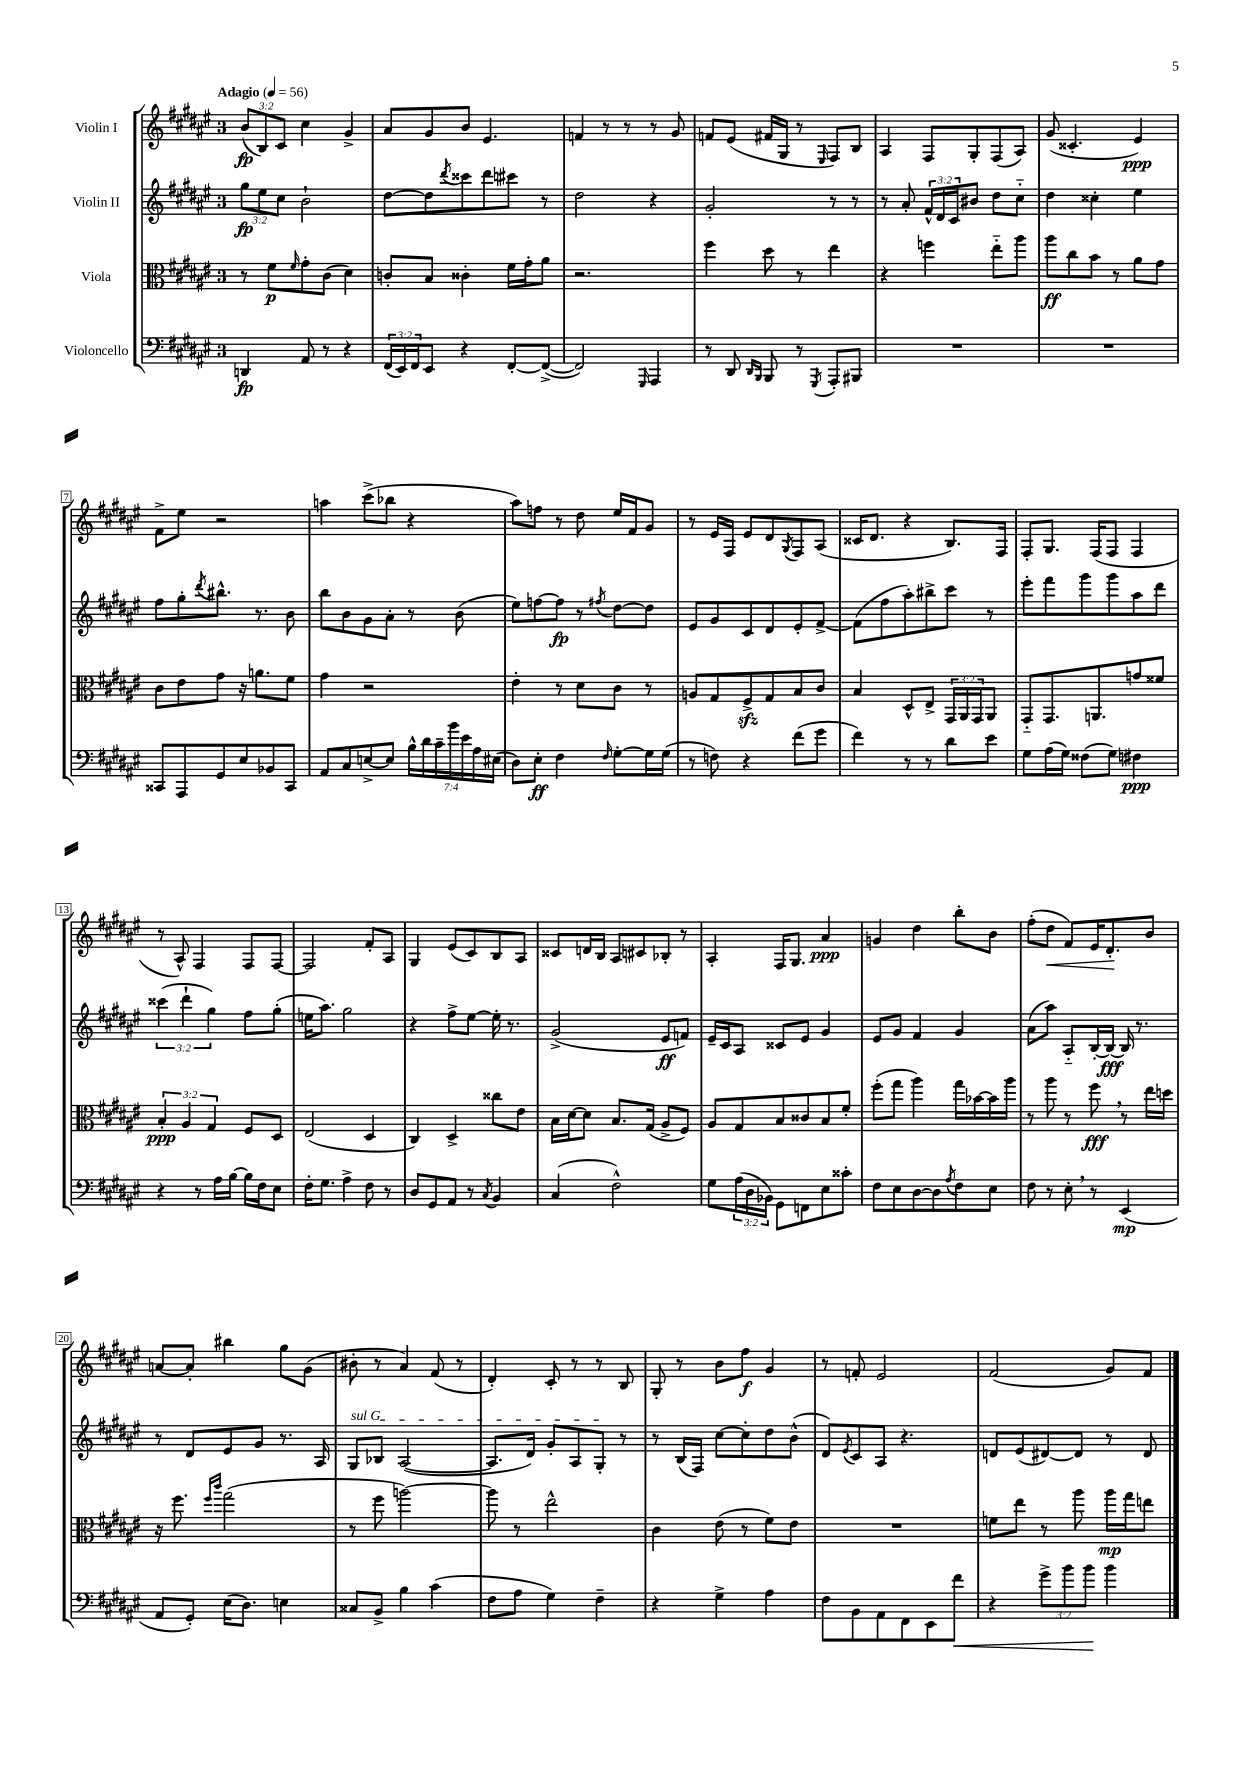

**kern	**kern	**kern	**kern
*staff4	*staff3	*staff2	*staff1
*clefF4	*clefC3	*clefG2	*clefG2
*k[f#c#g#d#a#e#]	*k[f#c#g#d#a#e#]	*k[f#c#g#d#a#e#]	*k[f#c#g#d#a#e#]
*M3/4	*M3/4	*M3/4	*M3/4
*MM56	*MM56	*MM56	*MM56
4DD	8r	12gg#	(12b
.	.	12ee#	12B)
.	8f#	.	.
.	.	12cc#	12c#
.	16qqf#	.	.
8AA#	8g#'	2b`	4cc#
8r	(8c#	.	.
4r	4d#)	.	4g#^
=	=	=	=
(24FF#	8c'	[8dd#	8a#
24EE#)	.	.	.
24FF#	.	.	.
8EE#	8B	8dd#]	8g#
.	.	8qddd#	.
4r	4c##'	8ccc##	8b
.	.	8ddd#	4.e#
[8FF#'	16f#	8ccc#	.
.	16g#'	.	.
(8FF#^_	8a#	8r	.
=	=	=	=
2FF#])	2.r	2dd#	4f
.	.	.	8r
.	.	.	8r
16qqGGG#	.	.	.
4AAA#	.	4r	8r
.	.	.	8g#
=	=	=	=
8r	4ff#	2g#'	8f
8DD#	.	.	(8e#
16qqDD#	.	.	.
16qqBBB	.	.	.
8BBB	8dd#	.	16f#
.	.	.	16G#
8r	8r	.	8r
8qGGG#	.	.	16qqE#
8AAA#'	4ee#	8r	8F#)
8BBB#	.	8r	8B
=	=	=	=
2.r	4r	8r	4A#
.	.	8a#'	.
.	4ff	24f#^^	8F#
.	.	24d#	.
.	.	24c#	.
.	.	8b#	8G#'
.	8ee#'~	8dd#	(8F#
.	8aa#	8cc#'~	8A#)
=	=	=	=
2.r	8aa#	4dd#	(8g#
.	8cc#	.	4.c##'
.	8b	4cc##'	.
.	8r	.	.
.	8a#	4ee#	4e#)
.	8g#	.	.
=	=	=	=
8CC##	8c#	8ff#	8f#^
8AAA#	8e#	8gg#'	8ee#
.	.	8qddd#	.
8GG#	8g#	8.bb#^^	2r
8E#	16r	.	.
.	8.a	8.r	.
8BB-	.	.	.
8CC##	8f#	8b	.
=	=	=	=
8AA#	4g#	8bb	4aa
8C#	.	8b	.
[8E^	2r	8g#	(8ccc#^
8E]	.	8a#'	8bb-
28B^^	.	8r	4r
28d#	.	.	.
28c#~	.	.	.
28b	.	.	.
.	.	(8b	.
28e#	.	.	.
28A#	.	.	.
(28E#	.	.	.
=	=	=	=
8D#)	4e#'	8ee#)	8aa#)
8E#'	.	[8ff	8ff
4F#	8r	8ff]	8r
.	8d#	8r	8dd#
16qqF#	.	8qff#	.
[8G#'	8c#	[8dd#	16ee#
.	.	.	16f#
16G#]	8r	8dd#]	8g#
(16G#	.	.	.
=	=	=	=
8r	8A	8e#	8r
8F)	8G#	8g#	16e#
.	.	.	16F#
4r	8F#^	8c#	8e#
.	8G#	8d#	8d#
.	.	.	8qG#
(8f#	8B	8e#'	8F#
8g#	8c#	[8f#^	(8A#
=	=	=	=
4f#)	4B	(8f#]	16c##
.	.	.	8.d#
.	.	8ff#	.
8r	8D#^^	8aa#')	4r
8r	8E#^	8bb#^	.
8d#	24GG#	8ccc#	8.B)
.	24AA#	.	.
.	24GG#	.	.
8e#	8AA#	8r	.
.	.	.	16F#
=	=	=	=
8G#	8GG#'~	8eee#'	8F#'
(16A#	8.GG#	8fff#	8.G#
16G#)	.	.	.
(8F##	.	8ggg#	.
.	8.AA	.	(16F#
8G#)	.	8ggg#	8F#
4F#	8g	8aa#	4F#
.	8f##	8ddd#	.
=	=	=	=
4r	6B'	(6ccc##	8r
.	.	.	8A#^^)
.	6A#	6ddd#`	.
8r	.	.	4F#
.	6G#	6gg#)	.
16A#	.	.	.
[16B	.	.	.
16B]	8F#	8ff#	8F#
16F#	.	.	.
8E#	8D#	(8gg#'	[8F#
=	=	=	=
16F#'	(2E#	16ee	2F#]
8.G#	.	8.aa#)	.
4A#^	.	2gg#	.
8F#	4D#	.	8f#'
8r	.	.	8A#
=	=	=	=
8D#	4C#)	4r	4G#
8GG#	.	.	.
8AA#	4D#^	8ff#^	(8e#
8r	.	[8ee#	8c#)
8qC#	.	.	.
4BB	8cc##	16ee#']	8B
.	.	8.r	.
.	8e#	.	8A#
=	=	=	=
(4C#	16B	(2g#^	8c##
.	[16d#	.	.
.	8d#]	.	16d
.	.	.	16B
2F#^^)	8.B	.	8A#
.	.	.	8c#
.	(16G#	.	.
.	8A#^	8e#	8B-'
.	8F#)	8f)	8r
=	=	=	=
8G#	8A#	16e#~	4A#'
.	.	16c#	.
(24A#	8G#	8A#	.
24D#	.	.	.
24BB-)	.	.	.
8GG#	8B	8c##	16F#
.	.	.	8.G#
8FF	8c##	8e#	.
8E#	8B	4g#	4a#
8c##'	8f#'	.	.
=	=	=	=
8F#	(8ff#'	8e#	4g
8E#	8gg#	8g#	.
[8D#	4aa#)	4f#	4dd#
8D#]	.	.	.
8qA#	.	.	.
8F#	16gg#	4g#	8bb'
.	[16b-	.	.
8E#	16b-]	.	8b
.	16aa#	.	.
=	=	=	=
8F#	8r	(8a#	(8ff#'
8r	8aa#	8aa#)	8dd#
8E#'	8r	8A#'~	8f#)
8r	8ff#	[16B'	16e#
.	.	16B_	8.d#'
(4EE#	8r	16B]	.
.	.	8.r	.
.	16ee#	.	8b
.	16dd	.	.
=	=	=	=
8AA#	16r	8r	[8a
.	8.ff#	.	.
8GG#')	.	8d#	8a']
.	16qqff#	.	.
.	16qqccc#	.	.
(16E#	(2gg#	8e#	4bb#
8.D#)	.	.	.
.	.	8g#	.
4E	.	8.r	8gg#
.	.	.	(8g#
.	.	16A#	.
=	=	=	=
8C##	8r	8G#	8b#'
8BB^	8ff#	8B-	8r
4B	[2aa)	([2A#	4a#)
(4c#	.	.	(8f#
.	.	.	8r
=	=	=	=
8F#	8aa]	8.A#]	4d#')
8A#	8r	.	.
.	.	16d#)	.
4G#)	2ee#^^	8g#'	8c#'
.	.	8A#	8r
4F#~	.	8G#'	8r
.	.	8r	8B
=	=	=	=
4r	4c#	8r	8G#'
.	.	(16B	8r
.	.	16F#)	.
4G#^	(8e#	[8cc#	8b
.	8r	8cc#']	8ff#
4A#	8f#)	8dd#	4g#
.	8e#	(8b^^	.
=	=	=	=
8F#	2.r	8d#)	8r
.	.	8qe#	.
8BB	.	8c#	8f'
8AA#	.	8A#	2e#
8FF#	.	4.r	.
8EE#	.	.	.
8f#	.	.	.
=	=	=	=
4r	8f	8d	(2f#
.	8ee#	(8e#	.
12g#^	8r	[8d#)	.
12b	.	.	.
.	8aa#	8d#]	.
12b	.	.	.
4b	16aa#	8r	8g#)
.	16gg#	.	.
.	8ee	8d#	8f#
==	==	==	==
*-	*-	*-	*-
